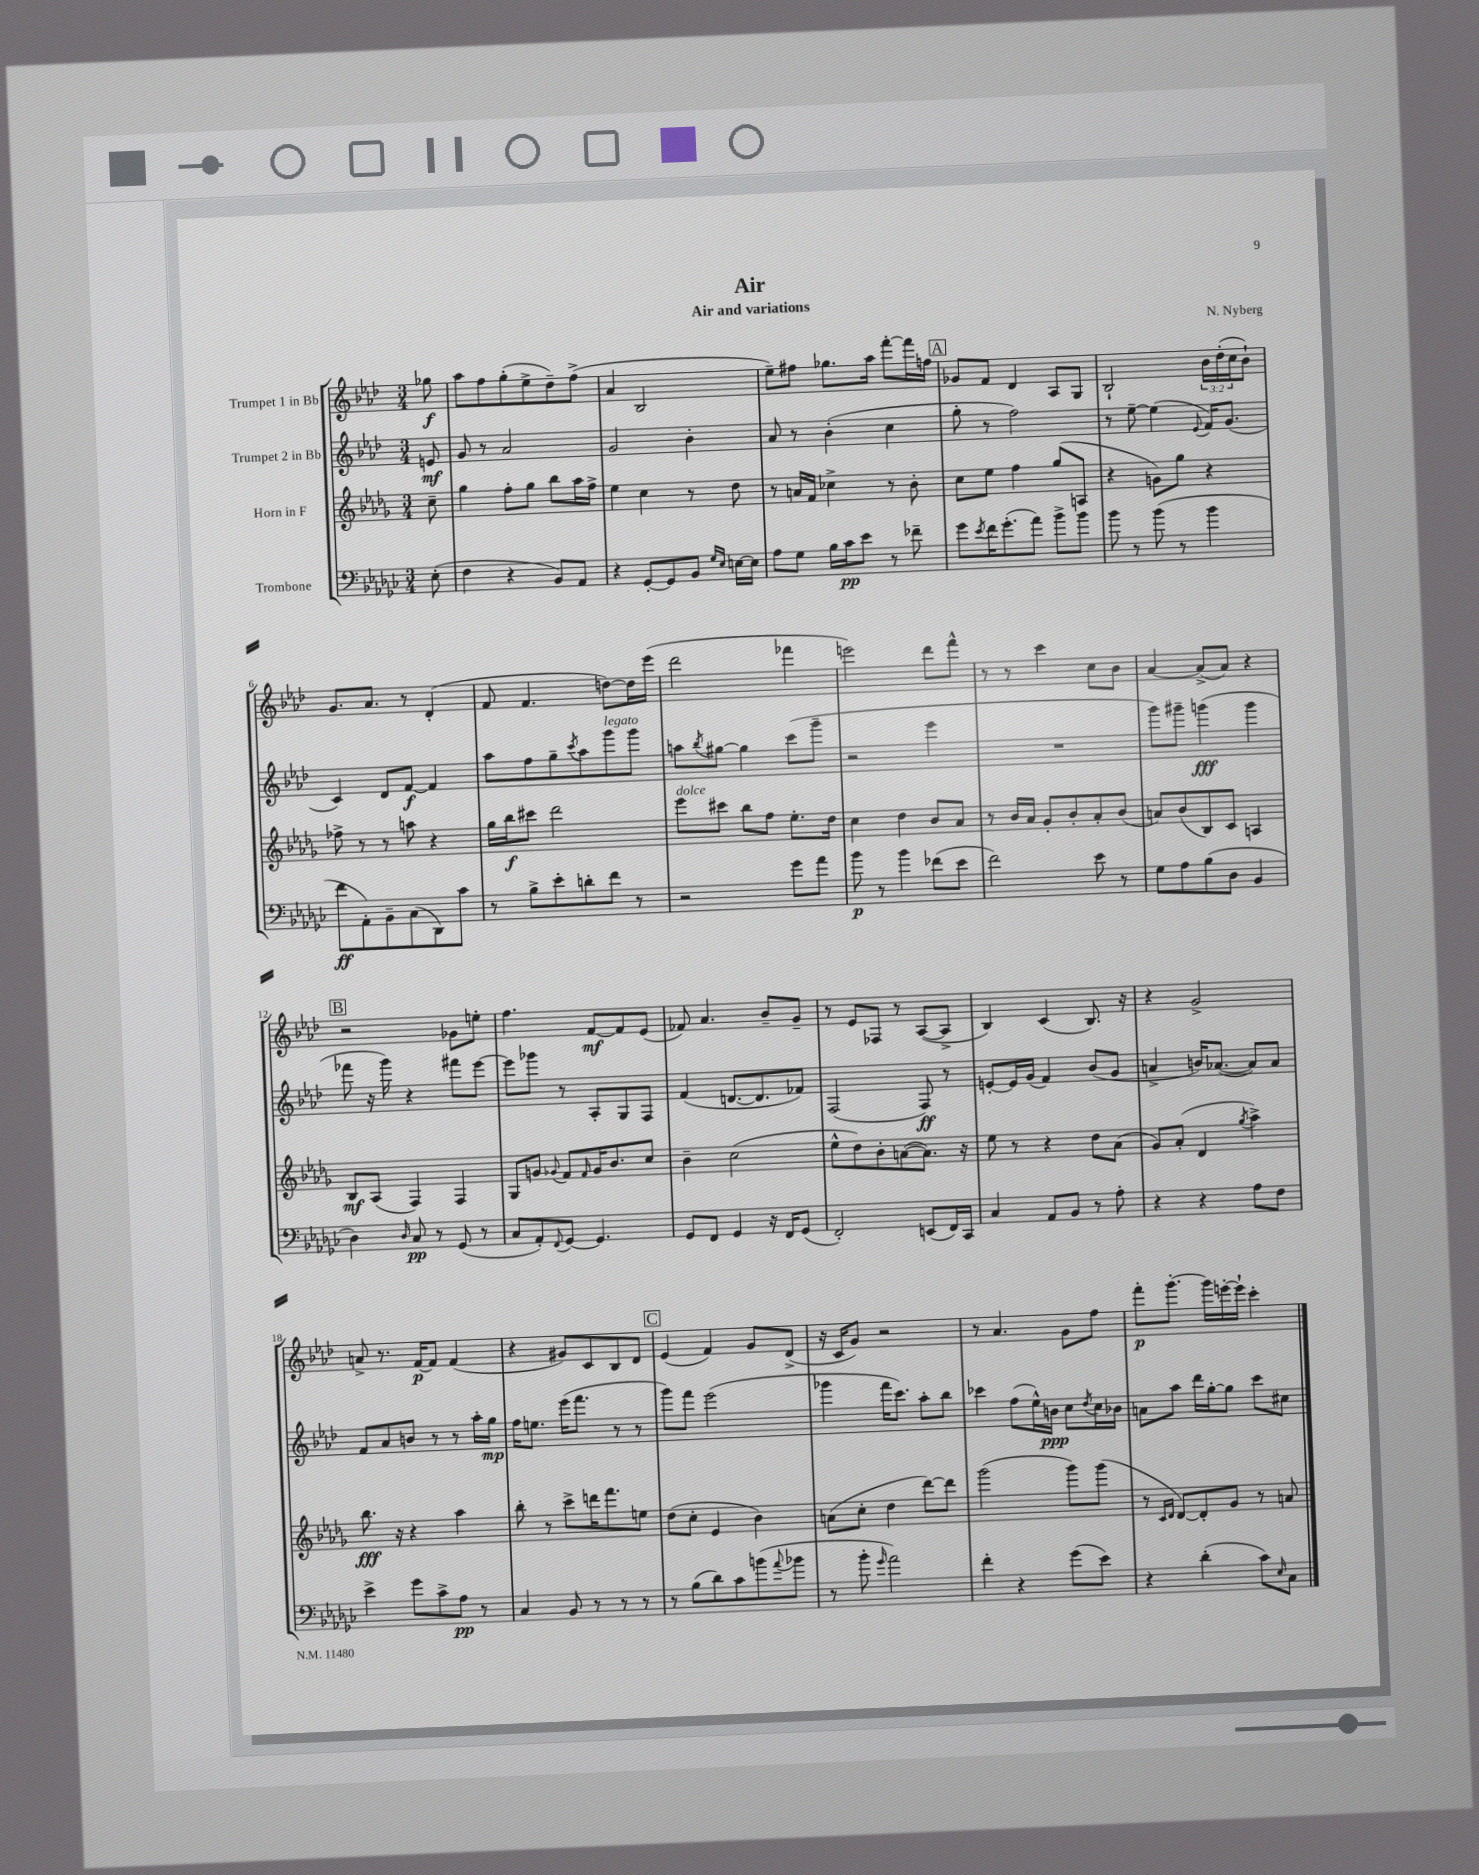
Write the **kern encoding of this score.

**kern	**kern	**kern	**kern
*staff4	*staff3	*staff2	*staff1
*clefF4	*clefG2	*clefG2	*clefG2
*k[b-e-a-d-g-c-]	*k[b-e-a-d-g-]	*k[b-e-a-d-]	*k[b-e-a-d-]
*M3/4	*M3/4	*M3/4	*M3/4
(8E-'	8cc~	8e	8gg-
=	=	=	=
4F	4gg-	8g	8aa-
.	.	8r	8ff
4r	8ff'	2a-	(8gg'
.	8gg-	.	8ee-^
8BB-)	8bb-	.	8dd-~)
8AA-	16aa-	.	(8ff^
.	16ff^	.	.
=	=	=	=
4r	4ee-	2g	4a-
[8GG-'	4cc	.	2B-
8GG-]	.	.	.
8BB-	8r	4b-'	.
16qqG-	.	.	.
16qqE-	.	.	.
[16E	8dd-	.	.
16E]	.	.	.
=	=	=	=
8A-	8r	8a-	8ee-~)
8G-	16a	8r	8ff#
.	16f	.	.
16B-	4cc-^	(4b-'	8.gg-
16c-	.	.	.
8e-	.	.	.
.	.	.	16aa-
8r	8r	4cc	[8fff'
8f-~	8b-'	.	16fff]
.	.	.	16ff
=	=	=	=
8g-	8cc	8gg'	8g-
8qe-	.	.	.
16f	8ee-	8r	8f
(8.g-'	.	.	.
.	4ff	2ff)	4d-
8a-)	.	.	.
8b-^	(8gg-	.	8A-
8b-	8A	.	8G
=	=	=	=
8b-	4r	8r	2B-`
8r	.	[8ee-~	.
(8b-	8g)	(4ee-]	.
8r	8gg-	.	.
.	.	8qqe-	.
4b-	4r	16f)	24b-
.	.	.	(24dd-'
.	.	(8.g	.
.	.	.	24cc
.	.	.	8b-`)
=	=	=	=
8f	8ff-^	4c)	8.g
8AA-')	8r	.	.
.	.	.	8.a-
8BB-~	8r	8d-	.
(8C-	8aa	[8f	8r
8DD-)	4r	4f]	(4d-'
8c-	.	.	.
=	=	=	=
8r	16gg-	8aa-	8f
.	16bb-	.	.
8B-^	8ccc#	8ff	4.f
8e-'	2ddd-	8gg~	.
.	.	8qccc	.
8d'	.	8aa-	.
8f	.	8ggg	[8dd)
8r	.	8ggg	16dd]
.	.	.	(16eee-
=	=	=	=
2r	8eee-	8aa	2ddd-
.	.	8qbb-	.
.	8ccc#	[8gg#	.
.	8bb-	4gg#]	.
.	8ff	.	.
8g-	8.ee-'	(8ccc	4fff-
8a-	.	8ggg~	.
.	16dd-	.	.
=	=	=	=
8b-	4cc	2r	2eee)
8r	.	.	.
4b-	4dd-	.	.
(8f-	8b-	4eee-	8ddd-
8e-	8a-	.	8fff^^
=	=	=	=
2f)	8r	2.r	8r
.	16b-	.	8r
.	16a-	.	.
.	8g-'	.	4ccc
.	8b-'	.	.
8e-	8a-'	.	8cc
8r	(8b-	.	8b-
=	=	=	=
8G-	8a)	8ggg)	[4a-
8A-	(8b-	8ggg#~	.
(8B-	8B-)	(4ggg	(8a-^]
8D-	8c	.	8a-)
4BB-	4A	4ggg	4r
=	=	=	=
4D-)	8B-	8fff-	2r
.	(8A-	16r	.
.	.	16ggg)	.
16qqD-	.	.	.
8C-	4F)	4r	.
8r	.	.	.
(8GG-	4F	8fff#	8g-
8r	.	[8eee-	8ee'
=	=	=	=
8C-	8G-	8eee-]	4.ff
8AA-')	8g	8ggg-	.
8qqFF	8qqg-	.	.
[8GG-	8f	8r	.
.	16qqf	.	.
4.GG-]	16g-	8A-'	[8f
.	8.b-	.	.
.	.	8G	8f]
.	8cc	8F	(8e-
=	=	=	=
8GG-	4b-~	(4f	8f-)
8FF	.	.	4.a-
4GG-	(2cc	[8.d	.
.	.	8.d]	.
16r	.	.	8b-~
16FF	.	.	.
(8GG-	.	8f-)	8g~
=	=	=	=
2FF')	8ee-^^	(2F	8r
.	8dd-)	.	8e-
.	8b-'	.	8F-
.	([8a	.	8r
(8EE	8.a])	8F)	([8A-
16FF)	.	8r	8A-^]
16CC-	16r	.	.
=	=	=	=
4C-	8ee-	[8e'	4B-)
.	8r	16e]	.
.	.	(16g	.
8AA-	4r	4f)	(4c
8BB-	.	.	.
8r	8dd-	(8b-	8.B-)
8A-'	(8a-	8g	.
.	.	.	16r
=	=	=	=
4r	8g-)	4a^	4r
.	(8a-'	.	.
4r	4d-	16b)	2g^
.	.	([8.a-	.
.	8qgg-	.	.
8A-	4aa-^)	8a-])	.
8F	.	8a-	.
=	=	=	=
4e-^	8.bb-	8f	8a^
.	.	8a-	8.r
.	16r	.	.
8g-	4r	8b	.
.	.	.	[16f
8c-^	.	8r	8f]
8A-	4aa-	8r	(4f
8r	.	16aa-'	.
.	.	16gg	.
=	=	=	=
4C-	8bb-'	16ff	4r
.	.	8.ee	.
.	8r	.	.
8BB-	8ccc^	(16eee-	8g#)
.	.	8.fff	.
8r	16ddd	.	8c
.	8.fff	.	.
8r	.	8r	8B-
8r	8ee	8r	8d-
=	=	=	=
8r	(8dd-	8ggg)	(4e-
(8B-	8cc'	8fff	.
8d-)	4e-	(2eee-	4f)
8c-	.	.	.
(8b	4b-)	.	8g
8qqa-	.	.	.
8b-	.	.	(8d-^
=	=	=	=
8r	(8a	4ggg-	16r
.	.	.	16c
8b-'	8cc'	.	8g)
16qqg-	.	.	.
2a-)	4dd-	16fff	2r
.	.	8.ccc)	.
.	[8ddd-)	8aa-'	.
.	8ddd-]	8bb-	.
=	=	=	=
4f'	(2ggg-	4ccc-	8r
.	.	.	4.a-
4r	.	(8ff	.
.	.	16ee-^^)	.
.	.	16b	.
(8g-	8ggg-)	8cc	8g
.	.	8qdd-	.
8e-)	(8ggg-	16cc	8ff
.	.	16b-	.
=	=	=	=
4r	8r	8a	8fff'
.	16qqc	.	.
.	16qqd-	.	.
.	[8d-)	8aa-	[8.ggg'
(4d-'	8d-']	16ddd-	.
.	.	[16gg'	16ggg]
.	8g-	8gg]	[16eee'
.	.	.	16eee`]
8c-)	8r	8ccc	4ccc'
16qqE-	.	.	.
8C-	8a	8cc#	.
==	==	==	==
*-	*-	*-	*-
